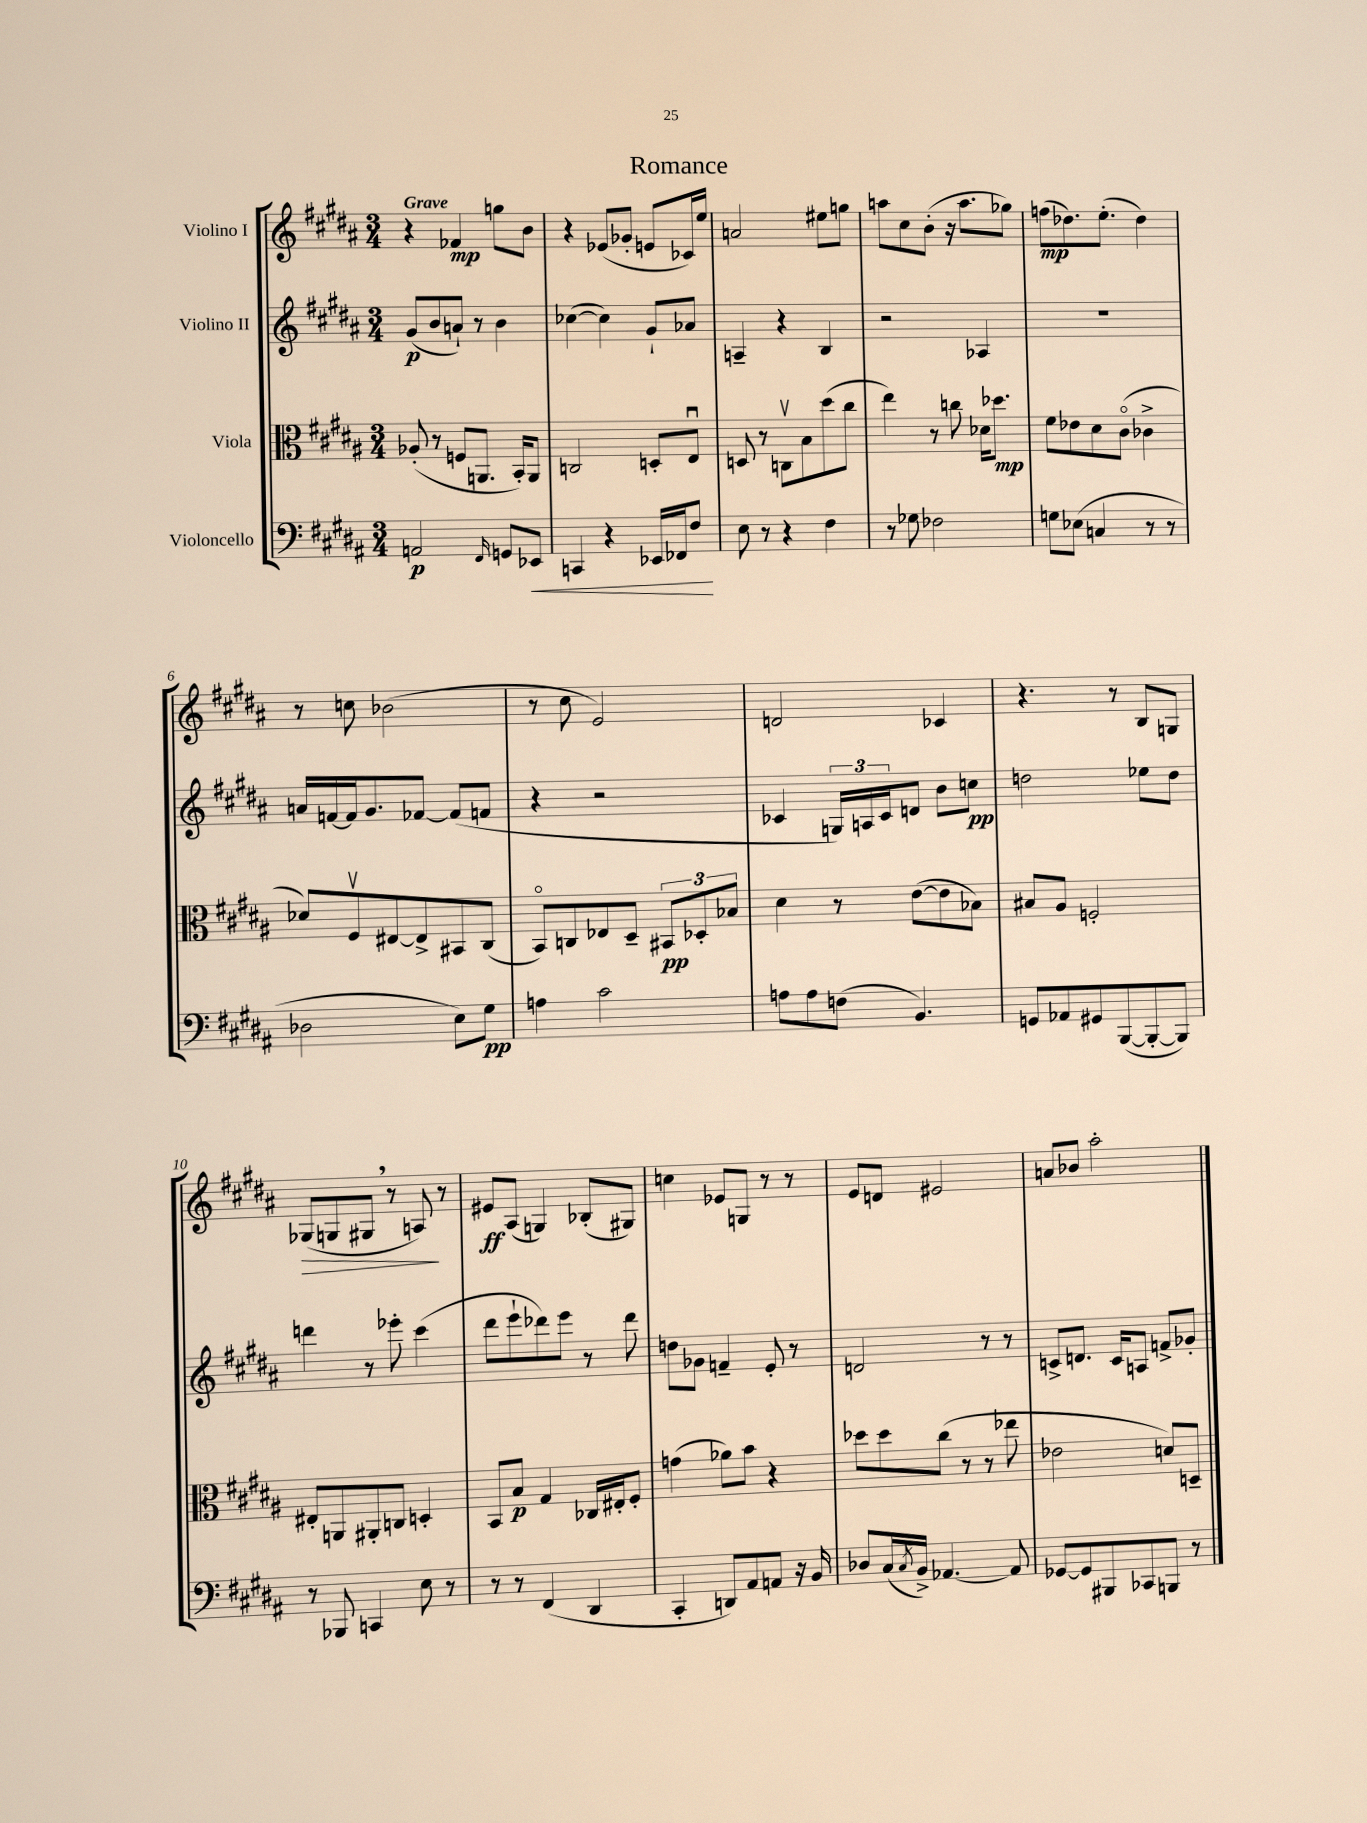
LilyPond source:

\header { title = "Romance" }
<<
\new StaffGroup <<
\new Staff = "s0" \with { instrumentName = "Violino I" } {
    \clef treble \key b \major \numericTimeSignature \time 3/4 \tempo "Grave"
    r4 fes'4\mp g''8 b'8 |
    r4 ees'8( ges'8-. e'8 ces'16) e''16 |
    a'2 eis''8 g''8 |
    a''8 cis''8 b'8-.( r16 a''8. ges''8) |
    f''8\mp( des''8.) e''8.-.( des''4) |
    r8 c''8 bes'2( |
    r8 cis''8 e'2) |
    d'2 ces'4 |
    r4. r8 b8 g8 |
    ges8\>( g8 gis8 \breathe r8 a8\!) r8 |
    eis'8\ff ais8( g4) bes8-.( gis8) |
    c''4 ees'8 g8 r8 r8 |
    e'8 d'8 eis'2 |
    a'8 bes'8 ais''2-. \bar "|." |
}
\new Staff = "s1" \with { instrumentName = "Violino II" } {
    \clef treble \key b \major \numericTimeSignature \time 3/4
    gis'8\p( b'8 a'8-!) r8 b'4 |
    ces''4~( ces''4) gis'8-! aes'8 |
    a4-- r4 b4 |
    r2 aes4 |
    R2. |
    a'16 f'16~ f'16 gis'8. fes'8~ fes'8( f'8 |
    r4 r2 |
    ces'4 \tuplet 3/2 { g16) a16 ces'16 } d'8 b'8 c''8\pp |
    d''2 ees''8 d''8 |
    d'''4 r8 ees'''8-. cis'''4( |
    dis'''8 e'''8-! des'''8) e'''8 r8 des'''8 |
    d''8 ges'8 f'4-- e'8-. r8 |
    d'2 r8 r8 |
    c'8-> d'8. c'16 a8 f'8-> ges'8-. \bar "|." |
}
\new Staff = "s2" \with { instrumentName = "Viola" } {
    \clef alto \key b \major \numericTimeSignature \time 3/4
    aes8-.( r8 f8 a,8. b,16-.) a,8 |
    c2 d8-. e8\downbow |
    d8 r8 c8\upbow b8 dis''8( cis''8 |
    e''4) r8 c''8 des'16 des''8.\mp |
    fis'8 ees'8 dis'8 cis'8\flageolet( ces'4-> |
    des'8) fis8\upbow eis8~ eis8-> bis,8 cis8( |
    b,8\flageolet) c8 ees8 dis8-- \tuplet 3/2 { bis,8\pp des8-. bes8 } |
    dis'4 r8 e'8~( e'8 bes8) |
    bis8 ais8 f2-. |
    eis8-. a,8 ais,8-. c8 d4-. |
    b,8 b8\p gis4 ces16 eis16-. fis8-. |
    g'4( aes'8) b'8 r4 |
    des''8 des''8 cis''8( r8 r8 ees''8 |
    ees'2 d'8) d8-- \bar "|." |
}
\new Staff = "s3" \with { instrumentName = "Violoncello" } {
    \clef bass \key b \major \numericTimeSignature \time 3/4
    a,2\p \grace { fis,16 } g,8 ees,8\< |
    c,4 r4 ees,16 fes,16 fis8\! |
    e8 r8 r4 fis4 |
    r8 ges8 fes2 |
    g8 ees8( c4 r8 r8 |
    des2 e8) gis8\pp |
    a4 cis'2 |
    a8 a8 f8( b,4.) |
    g,8 aes,8 gis,8 b,,8~( b,,8~-. b,,8) |
    r8 bes,,8 c,4 e8 r8 |
    r8 r8 fis,4( dis,4 |
    cis,4-. d,8) ais,8 a,8 r16 b,16 |
    des8 cis16( \acciaccatura { cis8 } b,16->) aes,4.~ aes,8 |
    ges,8~ ges,8 bis,,8 ces,8 b,,8 r8 \bar "|." |
}
>>
>>
